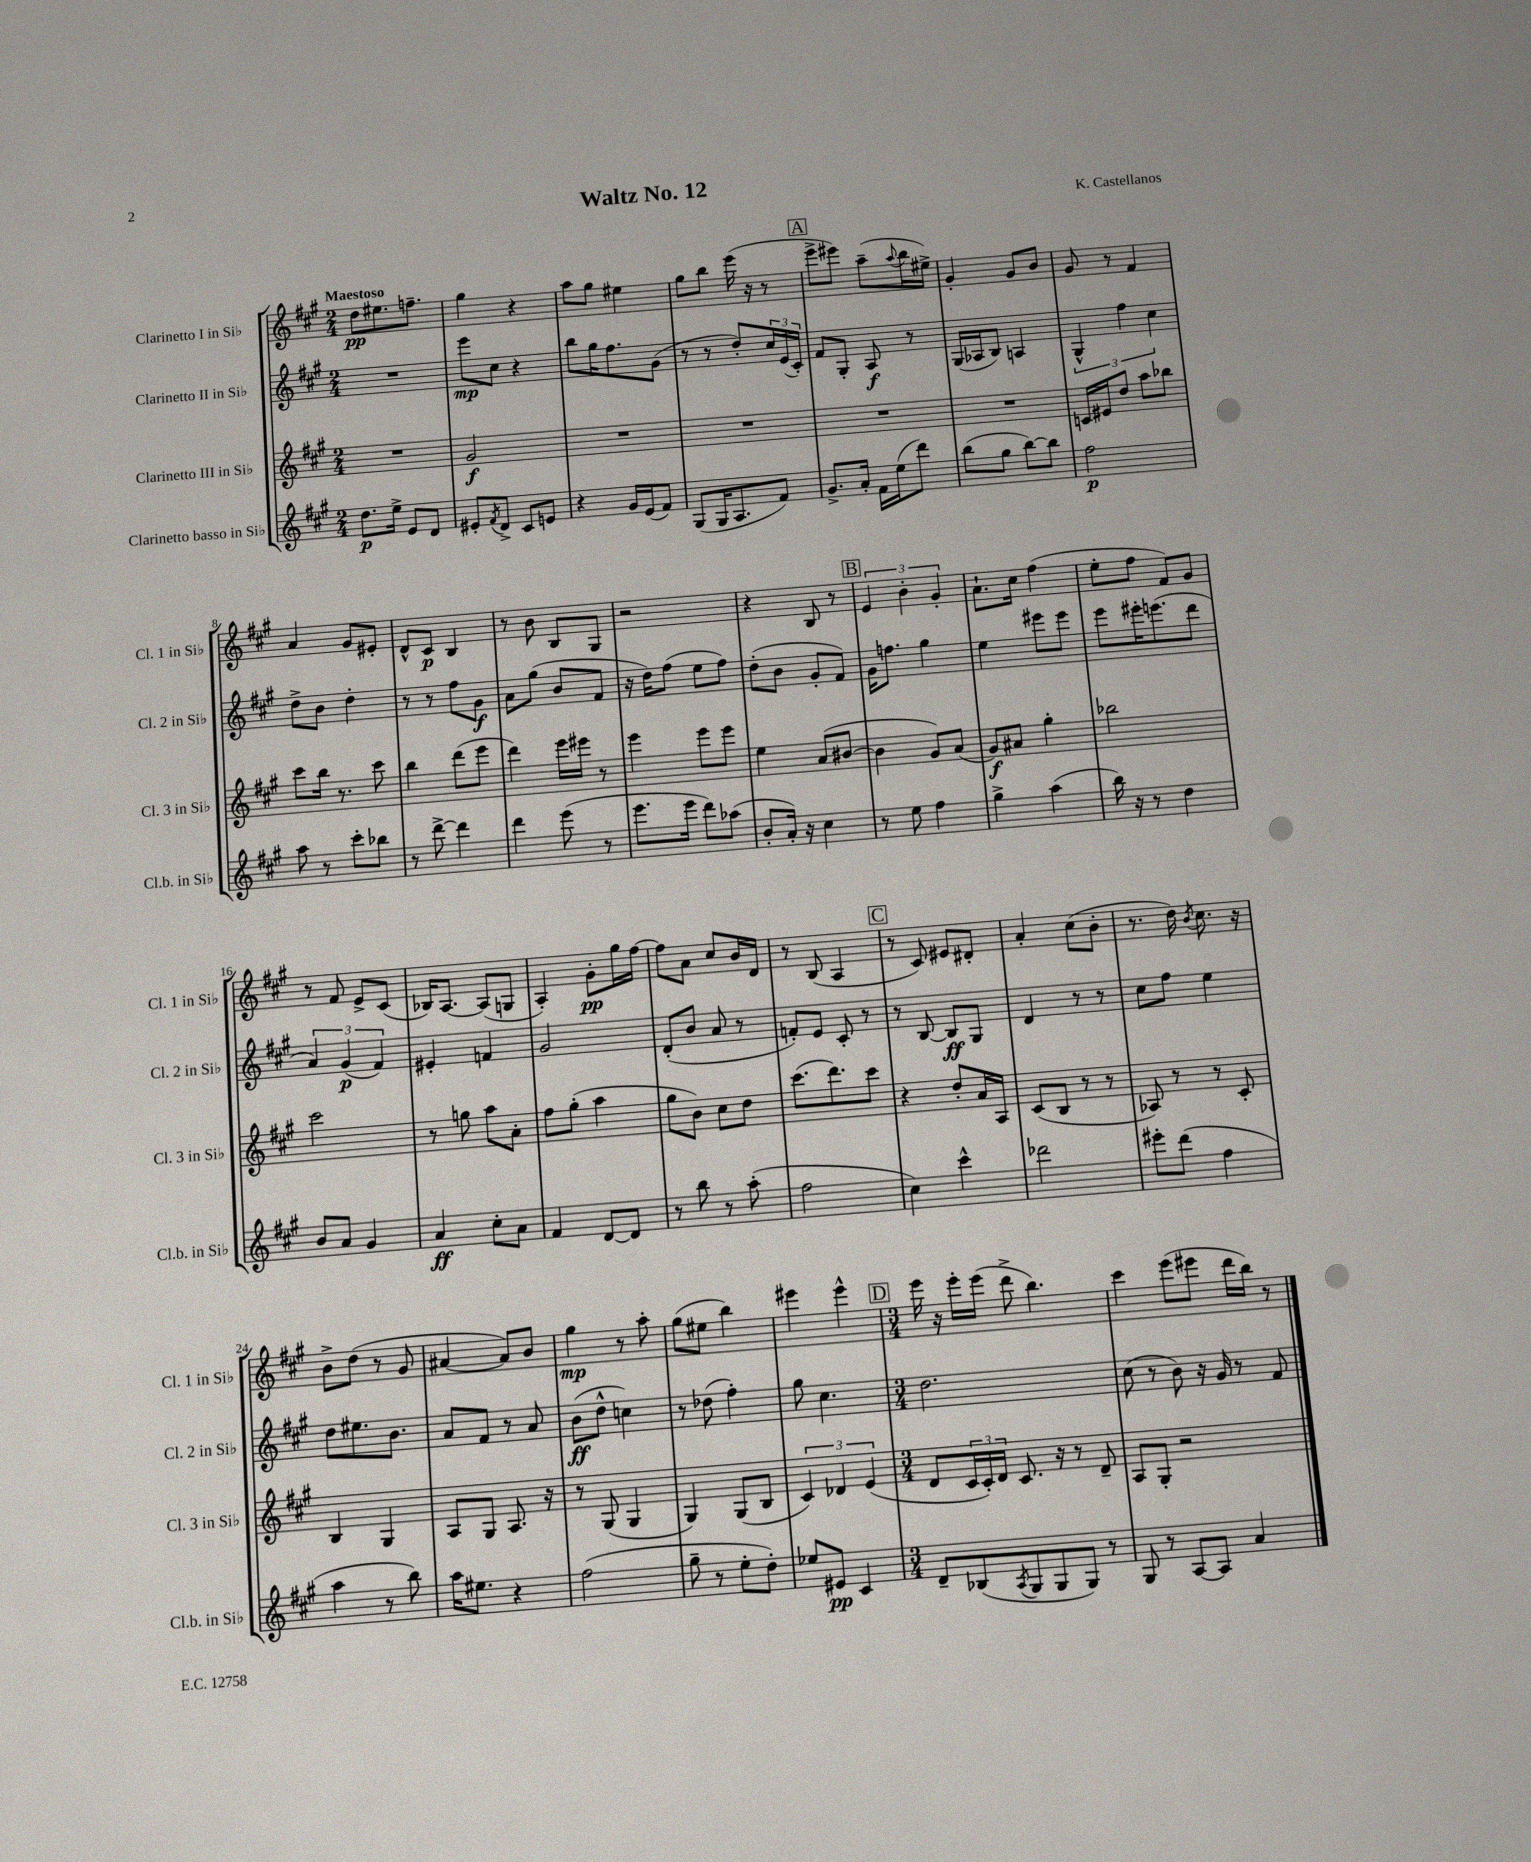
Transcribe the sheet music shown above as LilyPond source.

\header { title = "Waltz No. 12" composer = "K. Castellanos" }
<<
\new StaffGroup <<
\new Staff = "s0" \with { instrumentName = "Clarinetto I in Sib" shortInstrumentName = "Cl. 1 in Sib" } {
    \clef treble \key a \major \numericTimeSignature \time 2/4 \tempo "Maestoso"
    d''8\pp eis''8. f''8.-- |
    gis''4 r4 |
    a''8 gis''8 eis''4 |
    gis''8 b''8 e'''16( r16 r8 |
    \mark \markup { \box "A" } e'''8-> eis'''8) a''8--( \appoggiatura { a''8 } b''16 eis''16->) |
    gis'4-. gis'8 b'8 |
    gis'8 r8 fis'4 |
    a'4 gis'8 eis'8-. |
    d'8-^ cis'8\p b4 |
    r8 b'8 b8 gis8 |
    r2 |
    r4 b8 r8 |
    \mark \markup { \box "B" } \tuplet 3/2 { e'4 b'4-. gis'4-. } |
    a'8.-! cis''16 fis''4( |
    e''8-. fis''8 fis'8) gis'8 |
    r8 fis'8 e'8-> cis'8( |
    bes16) a8.~ a8( g8 |
    a4-.) gis'8-.\pp gis''16 fis''16~ |
    fis''8 a'8 cis''8 b'16 d'16 |
    r8 b8( a4 |
    \mark \markup { \box "C" } r8 cis'8) eis'8 dis'8-. |
    a'4-. cis''8( b'8-. |
    r8. d''16) \acciaccatura { b'8 } cis''8. r16 |
    b'8-> d''8( r8 gis'8 |
    ais'4~ ais'8) b'8 |
    gis''4\mp r8 a''8-. |
    gis''8( eis''8 b''4) |
    eis'''4 eis'''4-^ |
    \mark \markup { \box "D" } \numericTimeSignature \time 3/4 e'''16 r16 e'''16-. e'''16( d'''8-> b''4.) |
    cis'''4 e'''8( eis'''8 d'''16 b''16) r8 \bar "|." |
}
\new Staff = "s1" \with { instrumentName = "Clarinetto II in Sib" shortInstrumentName = "Cl. 2 in Sib" } {
    \clef treble \key a \major \numericTimeSignature \time 2/4
    R2 |
    e'''8\mp cis''8 r4 |
    b''8 gis''16 fis''8. gis'8( |
    r8 r8 d''8-.) \tuplet 3/2 { cis''16 e'16( cis'16-.) } |
    \mark \markup { \box "A" } fis'8 gis8-. a8\f r8 |
    gis16( aes16 b8) a4 |
    \tuplet 3/2 { gis4-^ fis''4 cis''4 } |
    d''8-> b'8 d''4-. |
    r8 r8 fis''8 gis'8\f |
    a'8 gis''8( b'8 fis'8 |
    r16 d''16) fis''8( e''8 fis''8) |
    d''8-.( b'8 gis'8-. fis'8) |
    \mark \markup { \box "B" } gis'16 f''8. gis''4 |
    e''4 eis'''8 eis'''8 |
    e'''8 eis'''16-. e'''8.( d'''8 |
    \tuplet 3/2 { a'4) gis'4\p( fis'4) } |
    eis'4-. f'4 |
    gis'2 |
    d'8-.( b'8 a'8 r8 |
    f'8-.) e'8 cis'8-. r8 |
    \mark \markup { \box "C" } r8 b8~ b8\ff gis8 |
    d'4 r8 r8 |
    cis''8 fis''8 e''4 |
    d''8 eis''8. b'8. |
    a'8 fis'8 r8 a'8 |
    b'8\ff( d''8-^ c''4) |
    r8 des''8( fis''4-.) |
    gis''8 cis''4. |
    \mark \markup { \box "D" } \numericTimeSignature \time 3/4 d''2. |
    cis''8( r8 b'8) r16 gis'16 r8 fis'8 \bar "|." |
}
\new Staff = "s2" \with { instrumentName = "Clarinetto III in Sib" shortInstrumentName = "Cl. 3 in Sib" } {
    \clef treble \key a \major \numericTimeSignature \time 2/4
    R2 |
    gis'2\f |
    R2 |
    R2 |
    \mark \markup { \box "A" } R2 |
    R2 |
    c'16 eis'16 d''8 a''8 bes''8 |
    cis'''8 b''16 r8. cis'''8 |
    b''4 d'''8( e'''8 |
    d'''4) e'''16 eis'''16 r8 |
    e'''4 e'''8 e'''8 |
    e''4 a'8( bis'8~ |
    \mark \markup { \box "B" } bis'4 gis'8) a'8( |
    gis'8\f) ais'8 gis''4-. |
    bes''2 |
    cis'''2 |
    r8 g''8 a''8 a'8-. |
    fis''8 gis''8-.( a''4 |
    gis''8 b'8) cis''8 d''8 |
    cis'''8.( d'''8.) cis'''8 |
    \mark \markup { \box "C" } r4 d''8-. a'16 a16 |
    cis'8( b8 r8 r8 |
    aes8) r8 r8 cis'8-. |
    b4 gis4 |
    a8 gis8 a8. r16 |
    r8 gis8( gis4 |
    gis4) gis8( b8 |
    \tuplet 3/2 { cis'4) des'4 e'4( } |
    \mark \markup { \box "D" } \numericTimeSignature \time 3/4 d'8 \tuplet 3/2 { cis'16 cis'16-.) d'16 } cis'8. r16 r8 d'8-- |
    a8 gis8-. r2 \bar "|." |
}
\new Staff = "s3" \with { instrumentName = "Clarinetto basso in Sib" shortInstrumentName = "Cl.b. in Sib" } {
    \clef treble \key a \major \numericTimeSignature \time 2/4
    d''8.\p e''16-> e'8 d'8 |
    eis'8-. \acciaccatura { fis'8 } d'8-> cis'8 e'8 |
    r4 gis'16 e'16( fis'8) |
    gis8( gis16 a8. fis'8) |
    \mark \markup { \box "A" } gis'8.-> a'16-. fis'16 e''16( d'''8) |
    b''8( gis''8 b''8~) b''8 |
    fis''2\p |
    a''8 r8 cis'''8-. bes''8 |
    r8 d'''8~-> d'''4 |
    d'''4 e'''8( r8 |
    e'''8. e'''16 d'''8) aes''8( |
    b'8-. a'16-.) r16 cis''4 |
    \mark \markup { \box "B" } r8 e''8 fis''4 |
    gis''4-> a''4( |
    b''16) r16 r8 d''4 |
    b'8 a'8 gis'4 |
    a'4\ff cis''8-. a'8 |
    fis'4 d'8~ d'8 |
    r8 b''8 r8 a''8-.( |
    fis''2 |
    \mark \markup { \box "C" } cis''4) cis'''4-^ |
    des'''2 |
    eis'''8-. d'''8( fis''4 |
    a''4 r8 b''8) |
    a''16 eis''8. r4 |
    fis''2( |
    gis''8-- r8 e''8-. d''8-.) |
    ees''8 eis'8\pp cis'4 |
    \mark \markup { \box "D" } \numericTimeSignature \time 3/4 d'8-- bes8( \acciaccatura { a8 } gis8 gis8 gis8) r8 |
    gis8 r8 a8~ a8 a'4 \bar "|." |
}
>>
>>
